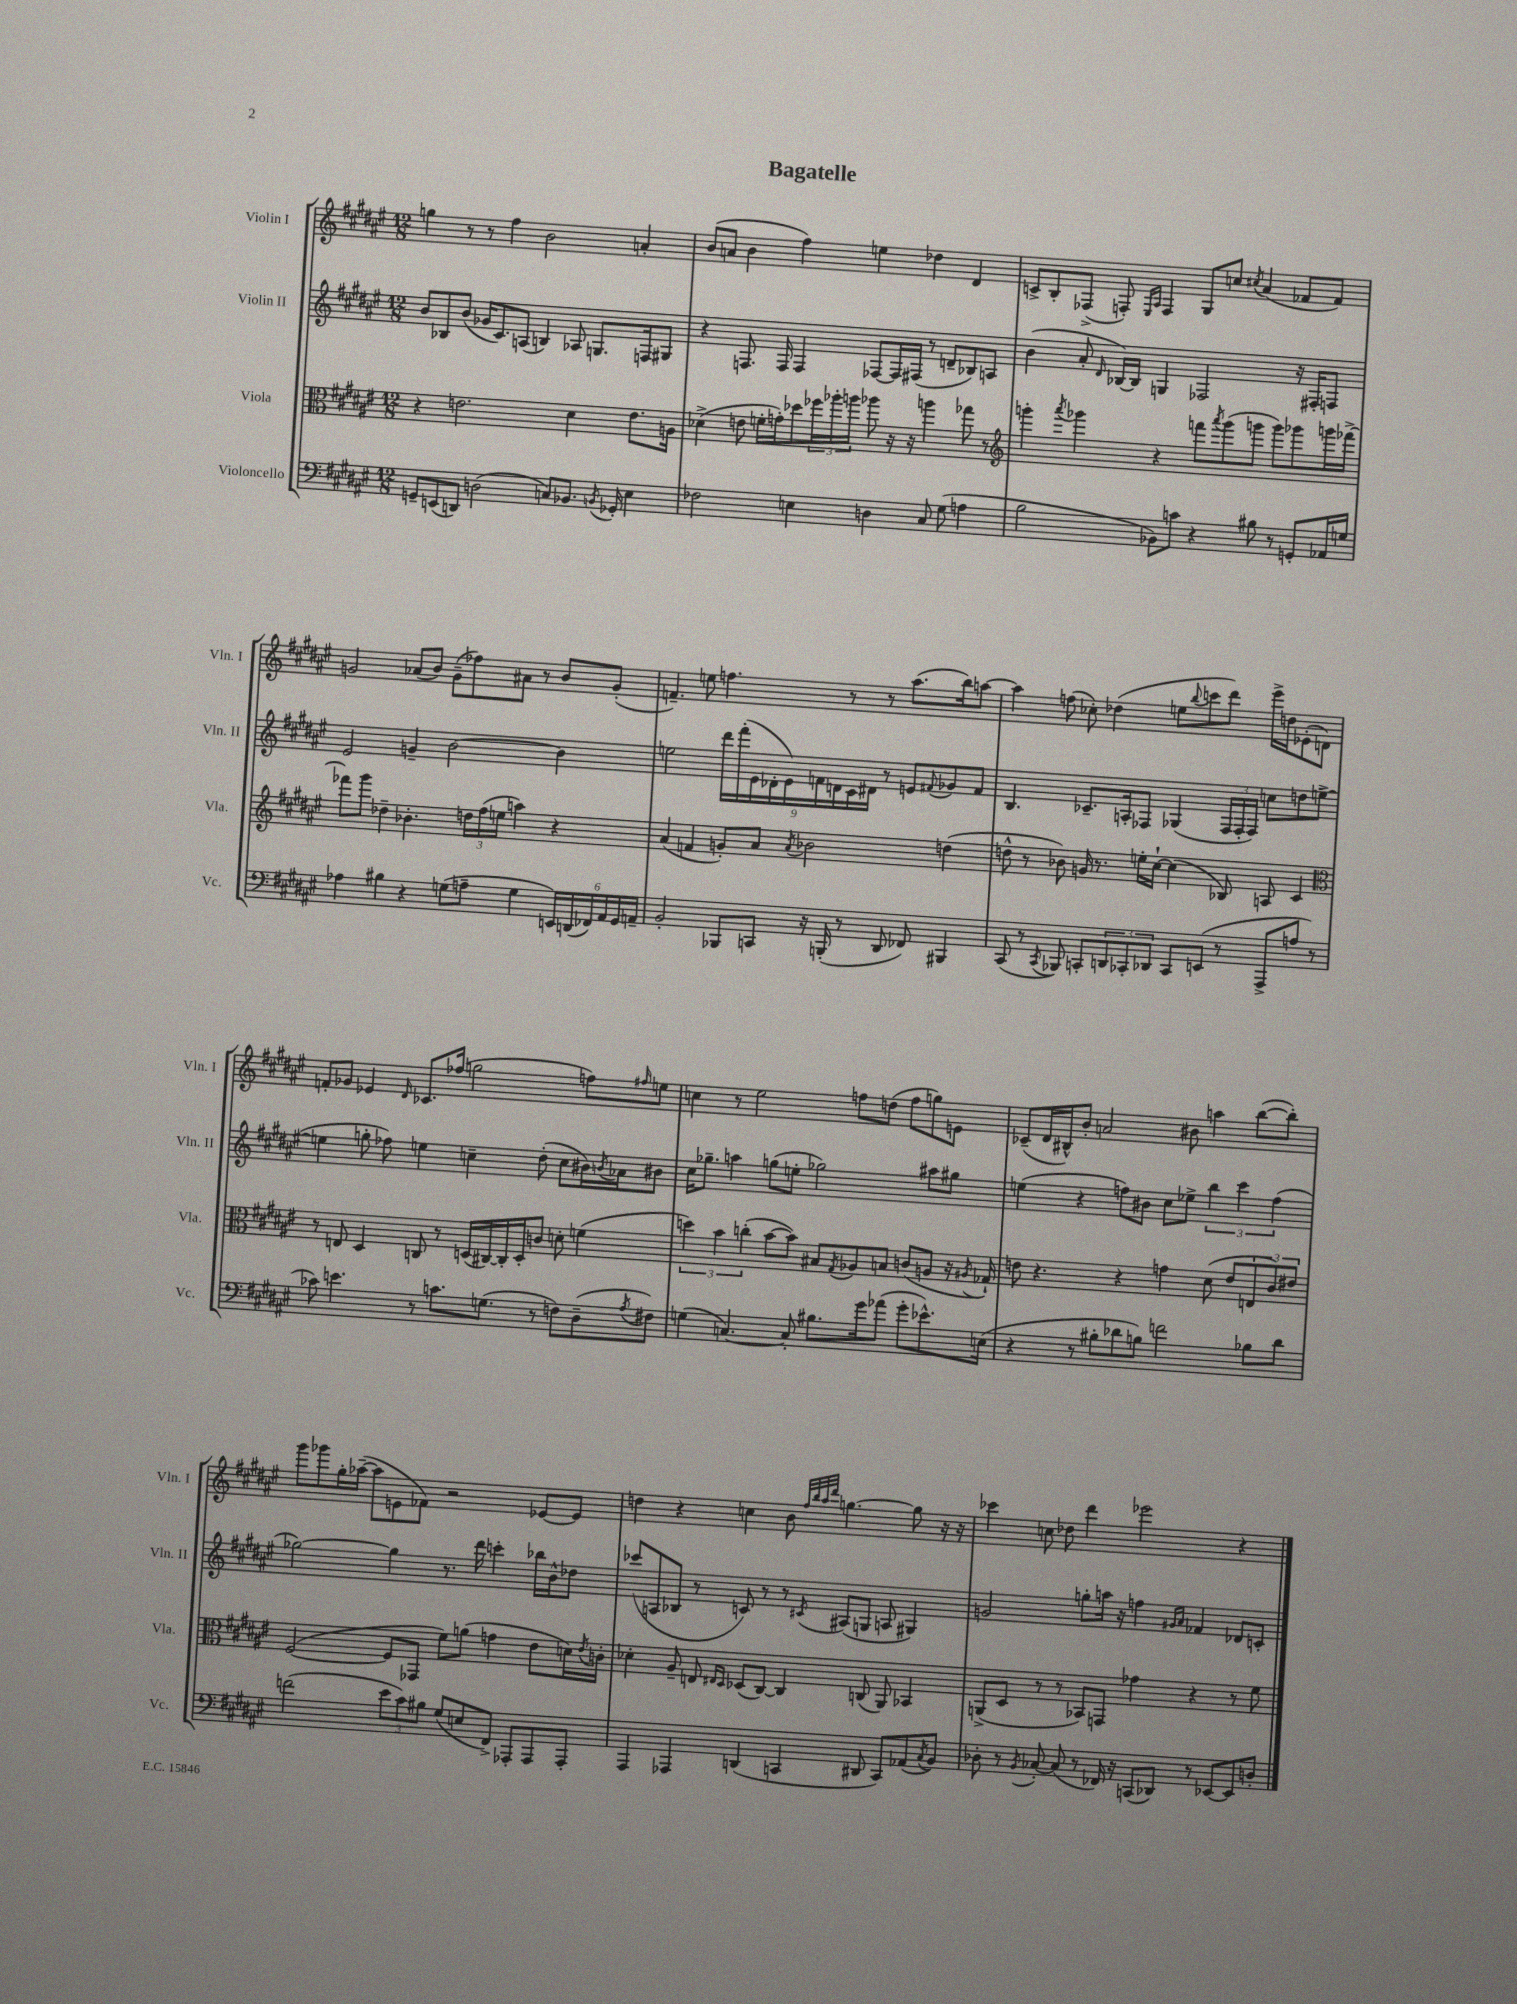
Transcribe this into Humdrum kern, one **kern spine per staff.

**kern	**kern	**kern	**kern
*part4	*part3	*part2	*part1
*staff4	*staff3	*staff2	*staff1
*I"Violoncello	*I"Viola	*I"Violin II	*I"Violin I
*I'Vc.	*I'Vla.	*I'Vln. II	*I'Vln. I
*clefF4	*clefC3	*clefG2	*clefG2
*k[f#c#g#d#a#e#]	*k[f#c#g#d#a#e#]	*k[f#c#g#d#a#e#]	*k[f#c#g#d#a#e#]
*M12/8	*M12/8	*M12/8	*M12/8
=1	=1	=1	=1
8GGn~/L	4r	8b/L	4ggn\
(8EEn/	.	8B-X/	.
8DDn/J)	2.en\	(8b/J	8r
(2Dn\	.	16g-X/KL	8r
.	.	8.c#/)	.
.	.	.	4ff#\
.	.	(8An/J	.
.	.	4Bn/)	2b\
8Cn/L)	.	.	.
8.BB-X/J	4d#\	8A-X/	.
.	.	8.Gn/L	.
8qBBn/	.	.	.
16GG-X'/	.	.	.
4E#\	8.e\L	.	4an'/
.	.	16Fn/k	.
.	.	8G#X/J	.
.	16An\Jk	.	.
=2	=2	=2	=2
2F-X\	(4d-X^\	4r	(8b/L
.	.	.	8an/J
.	8en\	8.Fn/	4b\
.	16fn'\LL	.	.
.	16gn'\J)	16F/	.
4En\	8dd-X\	4F/	4ff#\)
.	24ff-X\L	.	.
.	24aa-X'\	.	.
.	24aan\JJ	.	.
4Dn\	8aa-X\	[8F-X/L	4een\
.	16r	16F-/L]	.
.	16r	(16F#X/JJ	.
8C#/	4aan\	8r	4dd-X\
(8G#\	.	8dn~/L	.
4An\	8gg-X\	8B-X/)	4d#/
.	8r	8An/J	.
=3	=3	=3	=3
*	*clefG2	*	*
2B\	4gggn'\	(4b\	8cn^/L
.	.	.	8B'/
.	8qaaa#/	.	.
.	4ggg-X\	8a#'/	(8F-X^/J
.	.	16qqd#/	.
.	.	[16B-X/LL)	8Fn'/)
.	.	16B-/JJ]	.
.	.	.	16qqE#/LL
.	.	.	16qqA#/JJ
8BB-X\L)	4r	4Gn/	4F/
8cn\J	.	.	.
4r	8fffn\L	2F-X/	8G#/L
.	8qaaa#/	.	.
.	(8ggg-\	.	8ccn/J
.	.	.	8qcc#X/
8B#X\	8gggn\J	.	(4a#/
8r	8ggg\L)	.	.
8GGn'/L	8ggg-X\	16r	8f-X/L
.	.	16F#X'/KL	.
16AA-X/L	16gggn\L	8Fn/J	8f-/J)
16Gn/JJ	[16fff-X^\JJ	.	.
!!LO:LB:g=z
=4	=4	=4	=4
4A-X\	8fff-X\L]	2e#/	2gn/
.	8ggg#\J	.	.
4B#X\	4dd-X~\	.	.
4r	4.b-X'\	4gn~/	(8a-X/L
.	.	.	8b/J)
(8Gn\L	.	[2b\	(8g~\L
8An~\J	24ddn\LL	.	8ff-X\)
.	(24ff#\	.	.
.	24een\JJ	.	.
4G\	4aan\)	.	8a#X\J
.	.	.	8r
24EEn/LL)	4r	4b\]	8b/L
(24DDn/	.	.	.
24FF-X/)	.	.	.
24AA#/	.	.	(8g'/J
24GG#/	.	.	.
24AAn~/JJ	.	.	.
=5	=5	=5	=5
2BB'/	(4a#/	2een\	4.fn~/)
.	4fn/	.	.
.	.	.	8een\
8BBB-X/L	8gn'/L)	18ddd#\LL	4.ffn\
.	.	(18fff#'\	.
.	.	18e#\	.
8CCn/J	8a#/J	.	.
.	.	18d-X'\	.
.	.	18e#\)	.
.	8qa#/	.	.
16r	2b-X\	.	.
.	.	18fn\	.
(16BBBn'/	.	.	.
.	.	18dn\	.
8r	.	.	8r
.	.	18c#\	.
.	.	18d#X\JJ	.
8DD#/	.	8r	8r
8FF-X/)	.	8en/L	(8.aa#\L
.	.	8qqf#X/	.
4BBB#X/	(4ddn\	8g-X/	.
.	.	.	16bb\k)
.	.	8f#/J	[8aan\J
=6	=6	=6	=6
(8CC#/	8ddn^^\	4.B/	4aa\]
8r	8r	.	.
8qCC#/	.	.	.
8BBB-X/)	8b-X\)	.	(8ffn\
8CCn'/L	16gn/	8.c-X~/L	8cc-X'\)
.	8.r	.	.
12DDn/	.	.	(4dd-X\
.	.	16An'/k	.
12CC-X'/	.	.	.
.	16een'\LL	8F-X/J	.
12DD-X/J	.	.	.
.	[16cc#`\JJ	.	.
8CC-/L	(4cc#\]	(4G-X/	8een\L
.	.	.	8qqbb/
(8EEn/J	.	.	8cccn\
8r	8B-X/)	24F-/LL	8ddd#\J)
.	.	24F-'/	.
.	.	24F-/JJ)	.
8AAA#^/L	8An/	8ccn\L	16eee#^\LL
.	.	.	16ddn\J
8An/J	4c#/	8ddn\	(8e-X'\
8r	.	([8een^\J	8dn\J)
!!LO:LB:g=z
=7	=7	=7	=7
*	*clefC3	*	*
8c-X\)	8r	4een\]	8fn'/L
4.en\	8En/	.	8g-X/J
.	4D#/	8ggn'\	4e-X/
.	.	8ff-X\)	.
.	.	.	16qqd#/
8r	8Cn/	4een\	8.c-X/L
8.cn\L	8r	.	.
.	.	.	(16ff-X/Jk
.	(16Dn/LL	4ccn~\	2ggn\
(8.Gn\J	[16C#X/)	.	.
.	16C#'/]	.	.
.	16D'/J	.	.
8r	8cn/J	(8dd#'\	.
8Fn\L)	8dn'\	8cc\L	.
(8D#~\	(4fn\	16b#X\L)	8ffn\L)
.	.	8qbn/	.
.	.	16a-X\J	.
8qA#/	.	.	16qqff#X/
8F#X\J)	.	8b#X\J	8een\J
=8	=8	=8	=8
(4Gn\	6ddn\)	16cc#\KL	4ccn\
.	.	8.gg-X~\J	.
.	6b\	.	.
[4.Cn/)	.	4aan\	8r
.	(6ccn'\	.	.
.	.	.	2ee#\
.	[8b\L	(8ggn\L	.
8C'/]	8b\J])	8een'\J	.
8.B#X\L	8B#X/L	2gg-X\)	.
.	8qG#/	.	.
.	8A-X/	.	8ffn\L
16g#\k	.	.	.
(8a-X\J	8Bn/J	.	(8ddn\J
8g#'\L	(8cn/L	.	8ff\L
8.e-X^^\)	8An/J	8aa#X\L	8ggn\)
.	16r	8gg#X\J	8en\J
.	8qA#X/	.	.
(16En\Jk	16G-X`/)	.	.
=9	=9	=9	=9
4r	8en\	(4een\	(8c-X~/L
.	4.r	.	16d#/L
.	.	.	16B#X^^/J)
8r	.	4r	8b'/J
8B#X'\L	.	.	2an/
8d-X\	4r	8ffn\L)	.
8Bn\J)	.	8b#X\J	.
2fn\	4gn\	8cc#\L	.
.	.	8ee-X^\J	8b#X\
.	(8d#\	6bb\	4aan\
.	8e/L	.	.
.	.	6ccc#\	.
8B-X\L	12En/	.	([8bb\L
.	12c#/)	(6ff\	.
8d-\J	.	.	8bb'\J])
.	12e#X/J	.	.
!!LO:LB:g=z
=10	=10	=10	=10
(2fn\	([2F#/	[2gg-X\)	8ggg#\L
.	.	.	8ggg-X\
.	.	.	16gg#'\L
.	.	.	([16aa-X~\JJ
.	.	.	8aa-\L]
12e#\L	8F#/L]	4gg-\]	8en\
12c#\)	.	.	.
.	8GG-X/J	.	8f-X\J)
12B#X\J	.	.	.
(8G#/L	8f#\L)	8.r	2r
8En/	(8an\J	.	.
.	.	16ddd#\	.
8FF#^/J)	4gn\	4cccn'\	.
8AAA-X'/L	.	.	.
8AAA-/	8e#\L	16bb-X\LL	[8e-X/L
.	.	16b^^\J	.
8AAA-'/J	16dn\L)	8dd-X\J	8e-/J]
.	8qe#/	.	.
.	16cn'\JJ	.	.
=11	=11	=11	=11
4AAA#/	4d-X'\	(8ccc-X/L	4ddn\
.	.	8An/	.
4AAA-X/	8A#~/	8B-X/J	4r
.	8En/	8r	.
.	16qqE#X/LL	.	.
.	16qqD#/JJ	.	.
(4DDn/	(8D-X/L	8cn/)	4ccn\
.	[8C#/J)	8r	.
4CCn/	4C#/]	8r	8b\
.	.	.	32qqff#/LLL
.	.	.	32qqbb/
.	.	.	32qqaa#/
.	.	8qc#X/	32qqddd#/JJJ
.	.	(8A#X/L	[4.ggn\
8DD#X/	(8Cn/	8Gn/J	.
8CC/L)	8AA#/)	8An/	.
(8AA-X/	4BB-X/	4G#X/)	8gg\]
8qC#/	.	.	.
8BB/J)	.	.	16r
.	.	.	16r
=12	=12	=12	=12
8D-X'\	(8AAn^/L	2gn/	4ccc-X\
8r	8D#/J	.	.
8qBB/	.	.	.
[8C-X'/	8r	.	8ccn\
(8C-/]	8r	.	8dd-X\
8r	8BB-X/L)	8ggn'\L	4ddd#\
16FF-X/)	8GGn/J	16aan\Jk	.
16r	.	16r	.
(8CCn/L	4g-X\	4ffn\	2eee-X\
8DD-X/J)	.	.	.
.	.	16qqg#X/LL	.
.	.	16qqa#/JJ	.
8r	4r	4f-X/	.
[8EE-X/L	.	.	.
8EE-/]	8r	8d-X/L	4r
8Dn'/J	8f#\	8cn'/J	.
==	==	==	==
*-	*-	*-	*-
